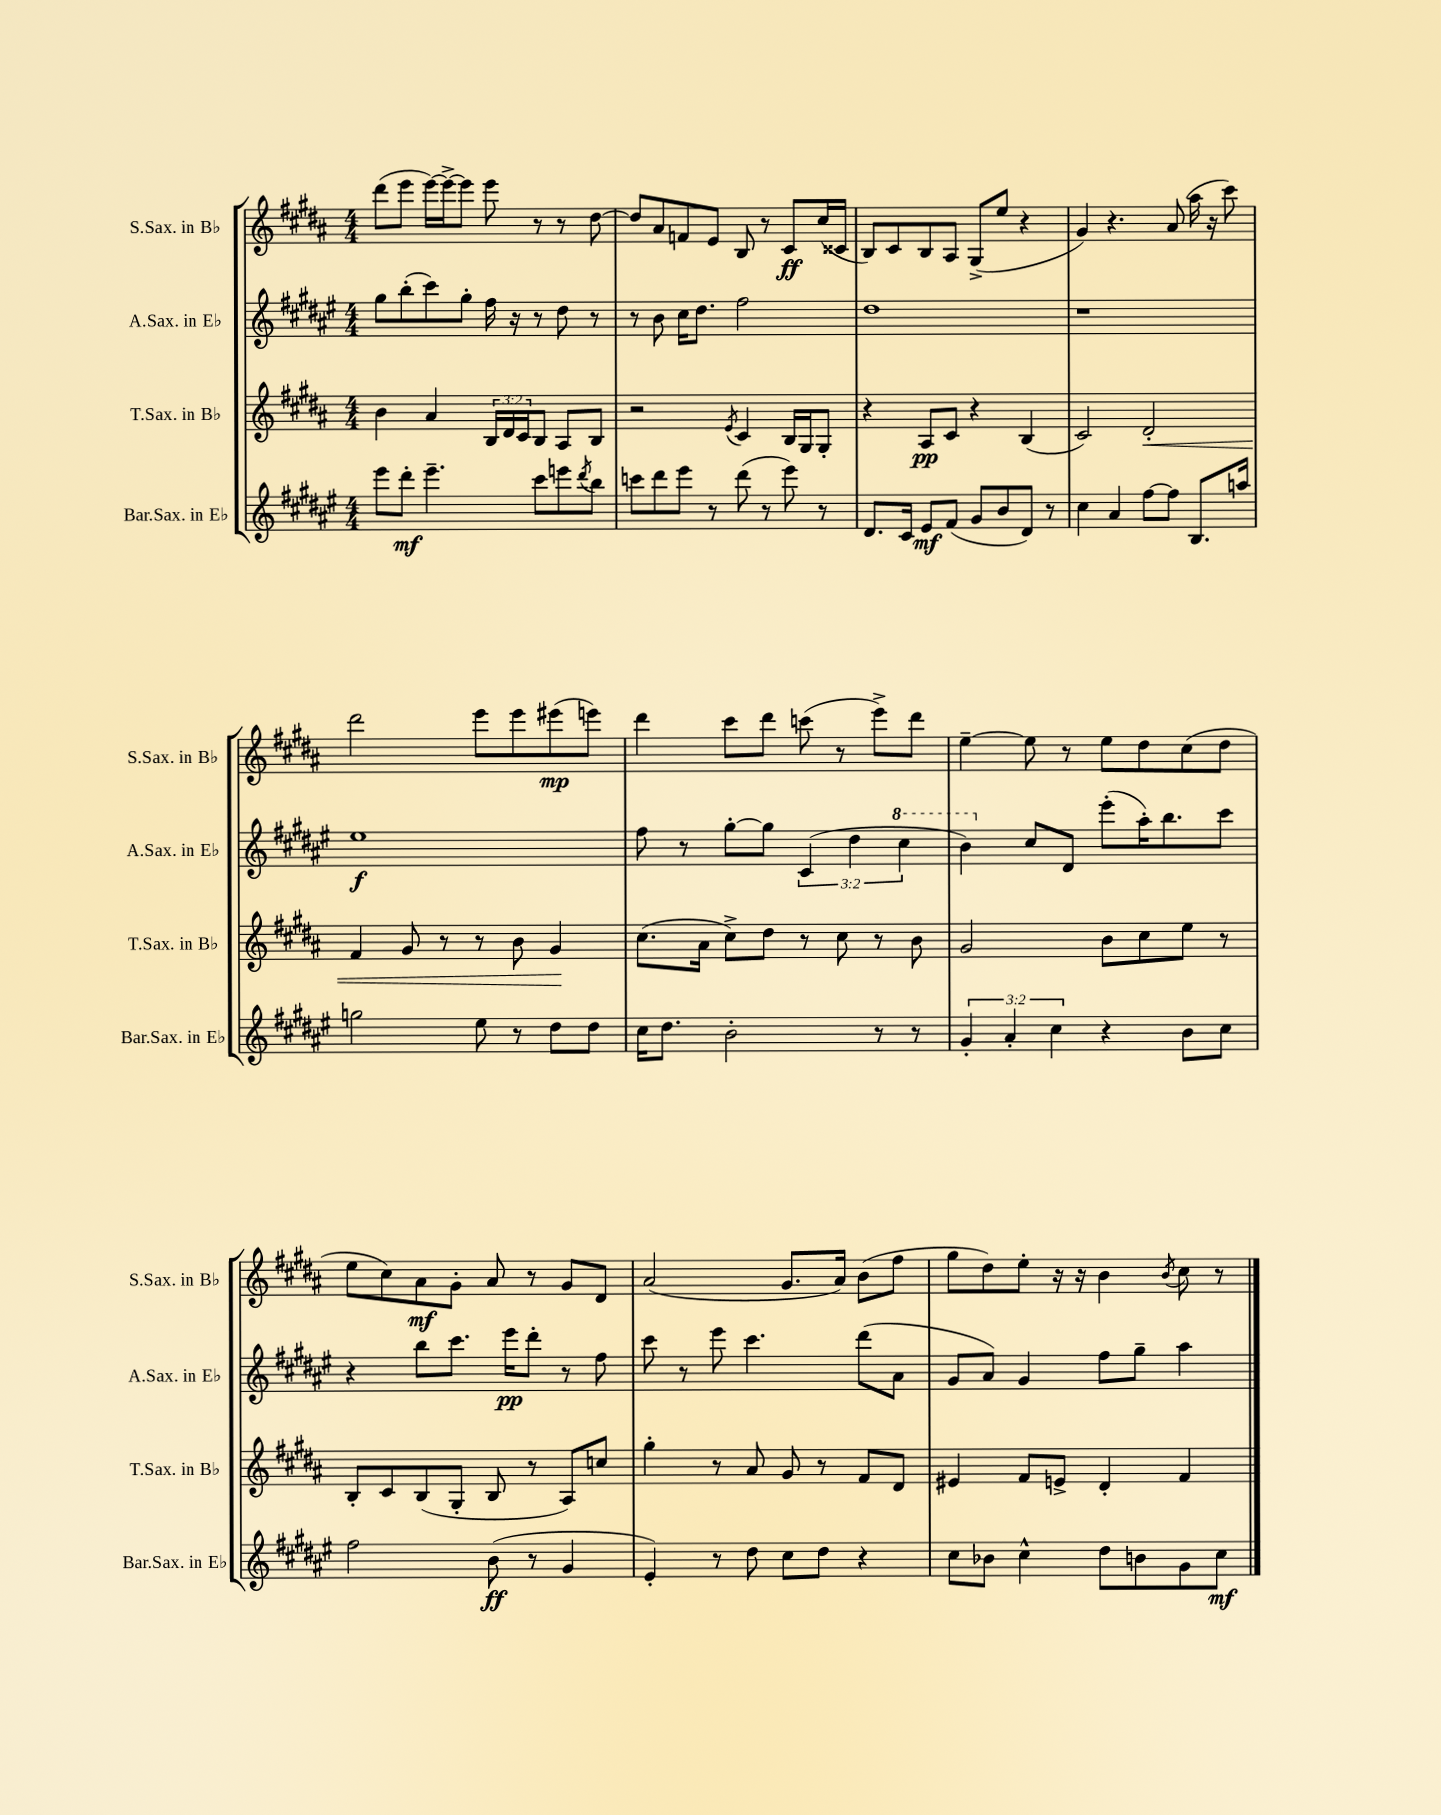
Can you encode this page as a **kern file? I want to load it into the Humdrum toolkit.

**kern	**kern	**kern	**kern
*staff4	*staff3	*staff2	*staff1
*clefG2	*clefG2	*clefG2	*clefG2
*k[f#c#g#d#a#e#]	*k[f#c#g#d#a#]	*k[f#c#g#d#a#e#]	*k[f#c#g#d#a#]
*M4/4	*M4/4	*M4/4	*M4/4
8eee#	4b	8gg#	(8ddd#
8ddd#'	.	(8bb'	8eee
4.eee#~	4a#	8ccc#)	[16eee)
.	.	.	16eee^_
.	.	8gg#'	8eee]
.	24B	16ff#	8eee
.	24d#	.	.
.	.	16r	.
.	24c#	.	.
8ccc#	8B	8r	8r
8eee	8A#	8dd#	8r
8qddd#	.	.	.
8bb	8B	8r	[8dd#
=	=	=	=
8ccc	2r	8r	8dd#]
8ddd#	.	8b	8a#
8eee#	.	16cc#	8f
.	.	8.dd#	.
8r	.	.	8e
.	8qe	.	.
(8ddd#	4c#	2ff#	8B
8r	.	.	8r
8eee#)	16B	.	8c#
.	16G#	.	.
8r	8G#'	.	(16cc#
.	.	.	16c##
=	=	=	=
8.d#	4r	1dd#	8B)
.	.	.	8c#
16c#	.	.	.
8e#	8A#	.	8B
(8f#	8c#	.	8A#
8g#	4r	.	(8G#^
8b	.	.	8ee
8d#)	(4B	.	4r
8r	.	.	.
=	=	=	=
4cc#	2c#)	1r	4g#)
4a#	.	.	4.r
[8ff#	2d#'	.	.
8ff#]	.	.	(8a#
8.B	.	.	16aa#
.	.	.	16r
.	.	.	8ccc#)
16aa	.	.	.
=	=	=	=
2gg	4f#	1ee#	2ddd#
.	8g#	.	.
.	8r	.	.
8ee#	8r	.	8eee
8r	8b	.	8eee
8dd#	4g#	.	(8eee#
8dd#	.	.	8eee)
=	=	=	=
16cc#	(8.cc#	8ff#	4ddd#
8.dd#	.	.	.
.	.	8r	.
.	16a#	.	.
2b'	8cc#^)	[8gg#'	8ccc#
.	8dd#	8gg#]	8ddd#
.	8r	(6c#	(8ccc
.	8cc#	.	8r
.	.	6dd#	.
8r	8r	.	8eee^)
.	.	6ccc#	.
8r	8b	.	8ddd#
=	=	=	=
6g#'	2g#	4bb)	[4ee~
6a#'	.	.	.
.	.	8cc#	8ee]
6cc#	.	.	.
.	.	8d#	8r
4r	8b	(8eee#'	8ee
.	8cc#	16aa#')	8dd#
.	.	8.bb	.
8b	8ee	.	(8cc#
8cc#	8r	8ccc#	8dd#
=	=	=	=
2ff#	8B'	4r	8ee
.	8c#	.	8cc#)
.	(8B	8bb	8a#
.	8G#'	8.ccc#	8g#'
(8b	8B	.	8a#
.	.	16eee#	.
8r	8r	8ddd#'	8r
4g#	8A#)	8r	8g#
.	8cc	8ff#	8d#
=	=	=	=
4e#')	4gg#'	8ccc#	(2a#
.	.	8r	.
8r	8r	8eee#	.
8dd#	8a#	4.ccc#	.
8cc#	8g#	.	8.g#
8dd#	8r	.	.
.	.	.	16a#)
4r	8f#	(8ddd#	(8b
.	8d#	8a#	8ff#
=	=	=	=
8cc#	4e#	8g#	8gg#
8b-	.	8a#)	8dd#)
4cc#^^	8f#	4g#	8ee'
.	8e^	.	16r
.	.	.	16r
8dd#	4d#'	8ff#	4b
8b	.	8gg#~	.
.	.	.	8qb
8g#	4f#	4aa#	8cc#
8cc#	.	.	8r
==	==	==	==
*-	*-	*-	*-
